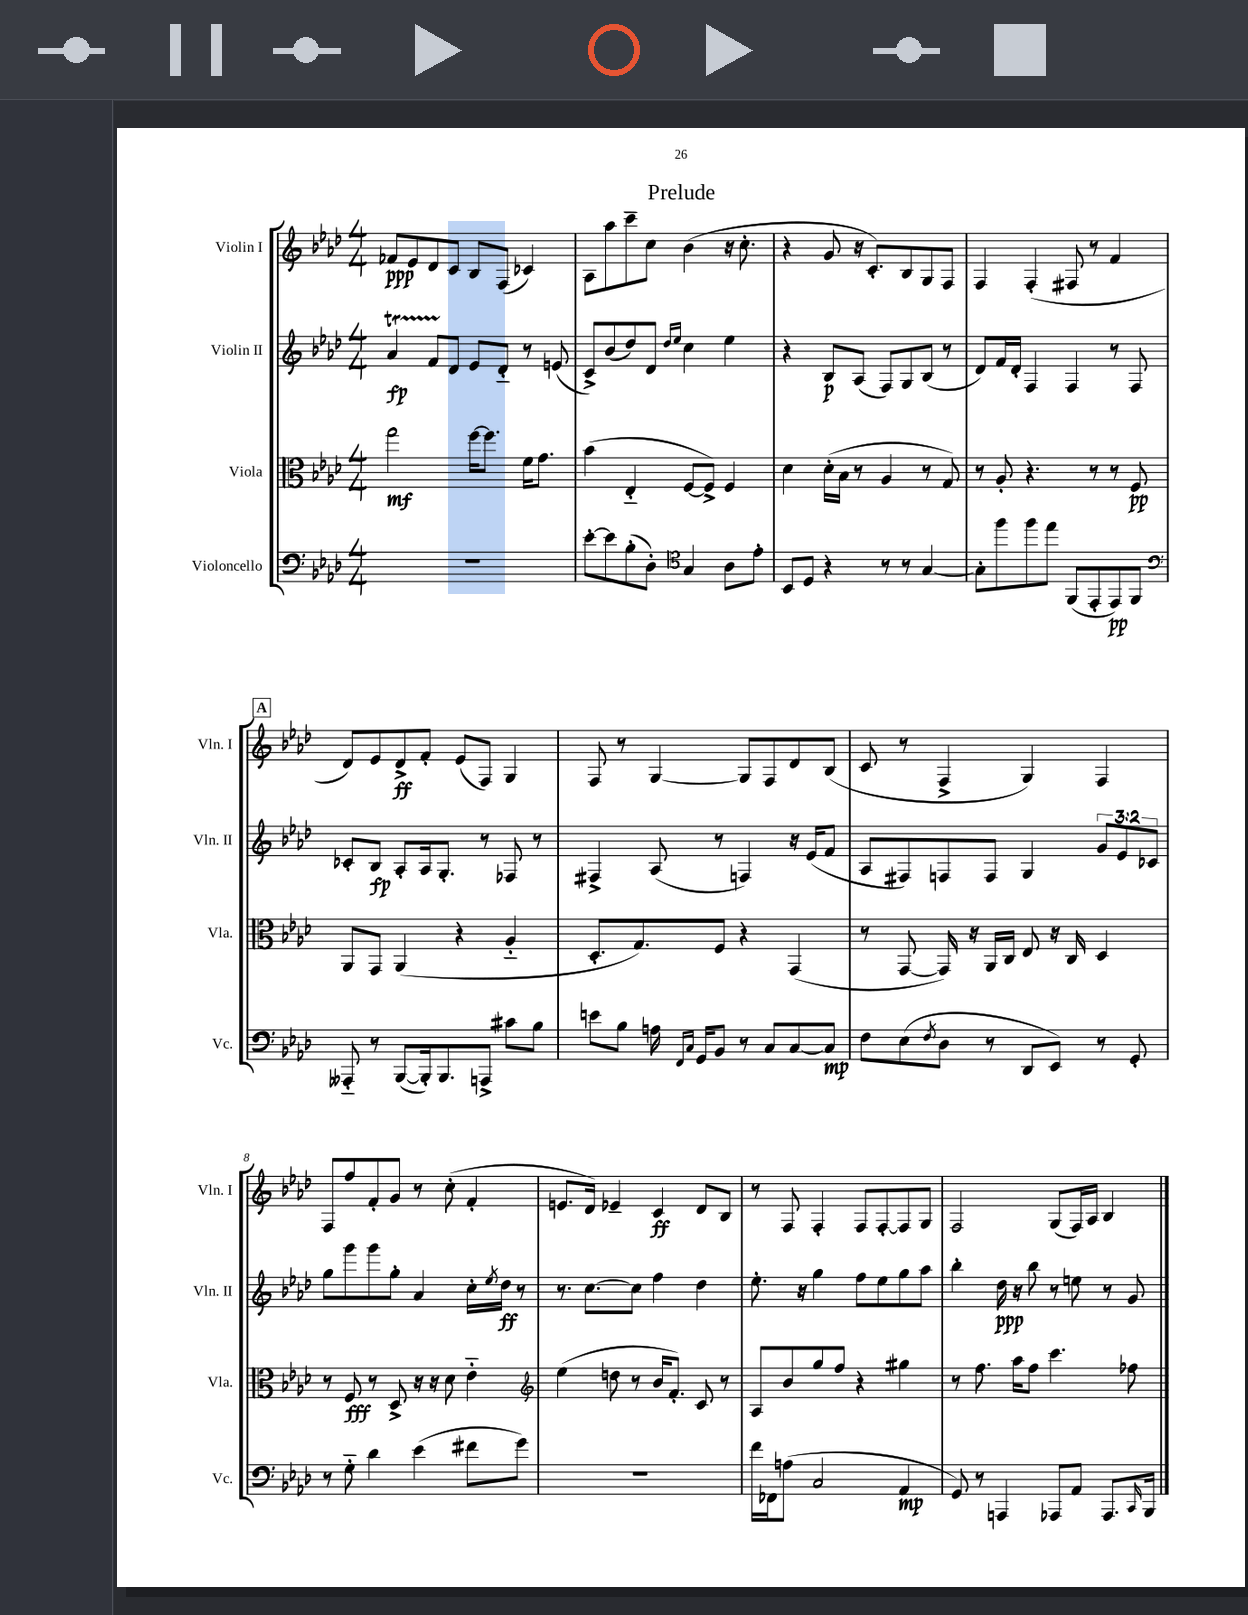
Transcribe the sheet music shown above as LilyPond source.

\header { title = "Prelude" }
<<
\new StaffGroup <<
\new Staff = "s0" \with { instrumentName = "Violin I" shortInstrumentName = "Vln. I" } {
    \clef treble \key aes \major \numericTimeSignature \time 4/4
    fes'8\ppp ees'8 des'8 c'8 bes8 f8( ces'4) |
    aes8 aes''8 c'''8-- c''8 bes'4( r16 c''8.-. |
    r4 g'8 r16 c'8.-.) bes8 g8 f8 |
    f4 f4-.( fis8 r8 f'4 |
    \mark \markup { \box "A" } des'8) ees'8 des'8->\ff f'8-. ees'8( f8) g4 |
    f8 r8 g4~ g8 f8 des'8 bes8( |
    c'8 r8 f4-> g4) f4 |
    f8 f''8 f'8-. g'8 r8 c''8-.( f'4-. |
    e'8. des'16) ees'4-- c'4\ff des'8 bes8 |
    r8 f8 f4-. f8 f8~-. f8 g8 |
    f2 g8( f16) aes16 bes4 \bar "|." |
}
\new Staff = "s1" \with { instrumentName = "Violin II" shortInstrumentName = "Vln. II" } {
    \clef treble \key aes \major \numericTimeSignature \time 4/4 \override Staff.TupletNumber.text = #tuplet-number::calc-fraction-text
    aes'4\startTrillSpan\fp f'8 des'8\stopTrillSpan ees'8 des'8-_ r8 e'8( |
    c'8->) bes'8( des''8) des'8 \grace { des''16 ees''16 } c''4 ees''4 |
    r4 bes8\p aes8( f8) g8 bes8( r8 |
    des'8) f'16 des'16-. f4 f4 r8 f8 |
    \mark \markup { \box "A" } ces'8-. bes8\fp aes8-. aes16 g8.-. r8 fes8 r8 |
    fis4-> aes8( r8 f4) r16 ees'16( f'8 |
    aes8 fis8) f8 f8 g4 \tuplet 3/2 { g'8 ees'8 ces'8 } |
    g''8 g'''8 g'''8 g''8-. aes'4 c''16-. \acciaccatura { ees''8 } des''16\ff r8 |
    r8. c''8.~ c''8 f''4 des''4 |
    ees''8.-. r16 g''4 f''8 ees''8 g''8 aes''8 |
    bes''4-. des''16\ppp r16 bes''8 r8 e''8 r8 g'8 \bar "|." |
}
\new Staff = "s2" \with { instrumentName = "Viola" shortInstrumentName = "Vla." } {
    \clef alto \key aes \major \numericTimeSignature \time 4/4
    g''2\mf f''16~ f''8. f'16 g'8. |
    bes'4( ees4-_ f8~ f8->) f4 |
    des'4 des'16-.( bes16 r8 aes4 r8 g8) |
    r8 aes8-. r4. r8 r8 f8\pp |
    \mark \markup { \box "A" } aes,8 g,8 aes,4( r4 aes4-_ |
    des8.-. g8.) f8 r4 g,4( |
    r8 g,8~ g,16) r16 aes,16 c16 ees8 r16 c16 des4 |
    r8 f8\fff r8 des8-> r16 r16 des'8 ees'4-_ |
    \clef treble ees''4( d''8 r8 bes'16 f'8.-.) c'8 r8 |
    aes8 bes'8 g''8 f''8 r4 gis''4 |
    r8 f''8. aes''16 f''8 c'''4. fes''8 \bar "|." |
}
\new Staff = "s3" \with { instrumentName = "Violoncello" shortInstrumentName = "Vc." } {
    \clef bass \key aes \major \numericTimeSignature \time 4/4
    R1 |
    ees'8~-. ees'8 bes8-.( des8-.) \clef tenor g4 aes8 ees'8-. |
    bes,8 des8 r4 r8 r8 g4~ |
    g8-. f''8 f''8 ees''8 f,8( ees,8-. ees,8\pp) f,8 |
    \mark \markup { \box "A" } \clef bass aeses,,8-_ r8 bes,,8~( bes,,16-.) bes,,8. a,,8-> cis'8 bes8 |
    e'8 bes8 a16 \grace { f,16 c16 } g,16 bes,8 r8 c8 c8~ c8\mp |
    f8 ees8( \acciaccatura { f8 } des8 r8 des,8 ees,8) r8 g,8-. |
    r8 g8-_ des'4 ees'4( fis'8 g'8) |
    R1 |
    f'16 fes,16 a8( c2 aes,4\mp |
    g,8) r8 a,,4 aes,,8 aes,8 aes,,8. \grace { c,16 } bes,,16 \bar "|." |
}
>>
>>
